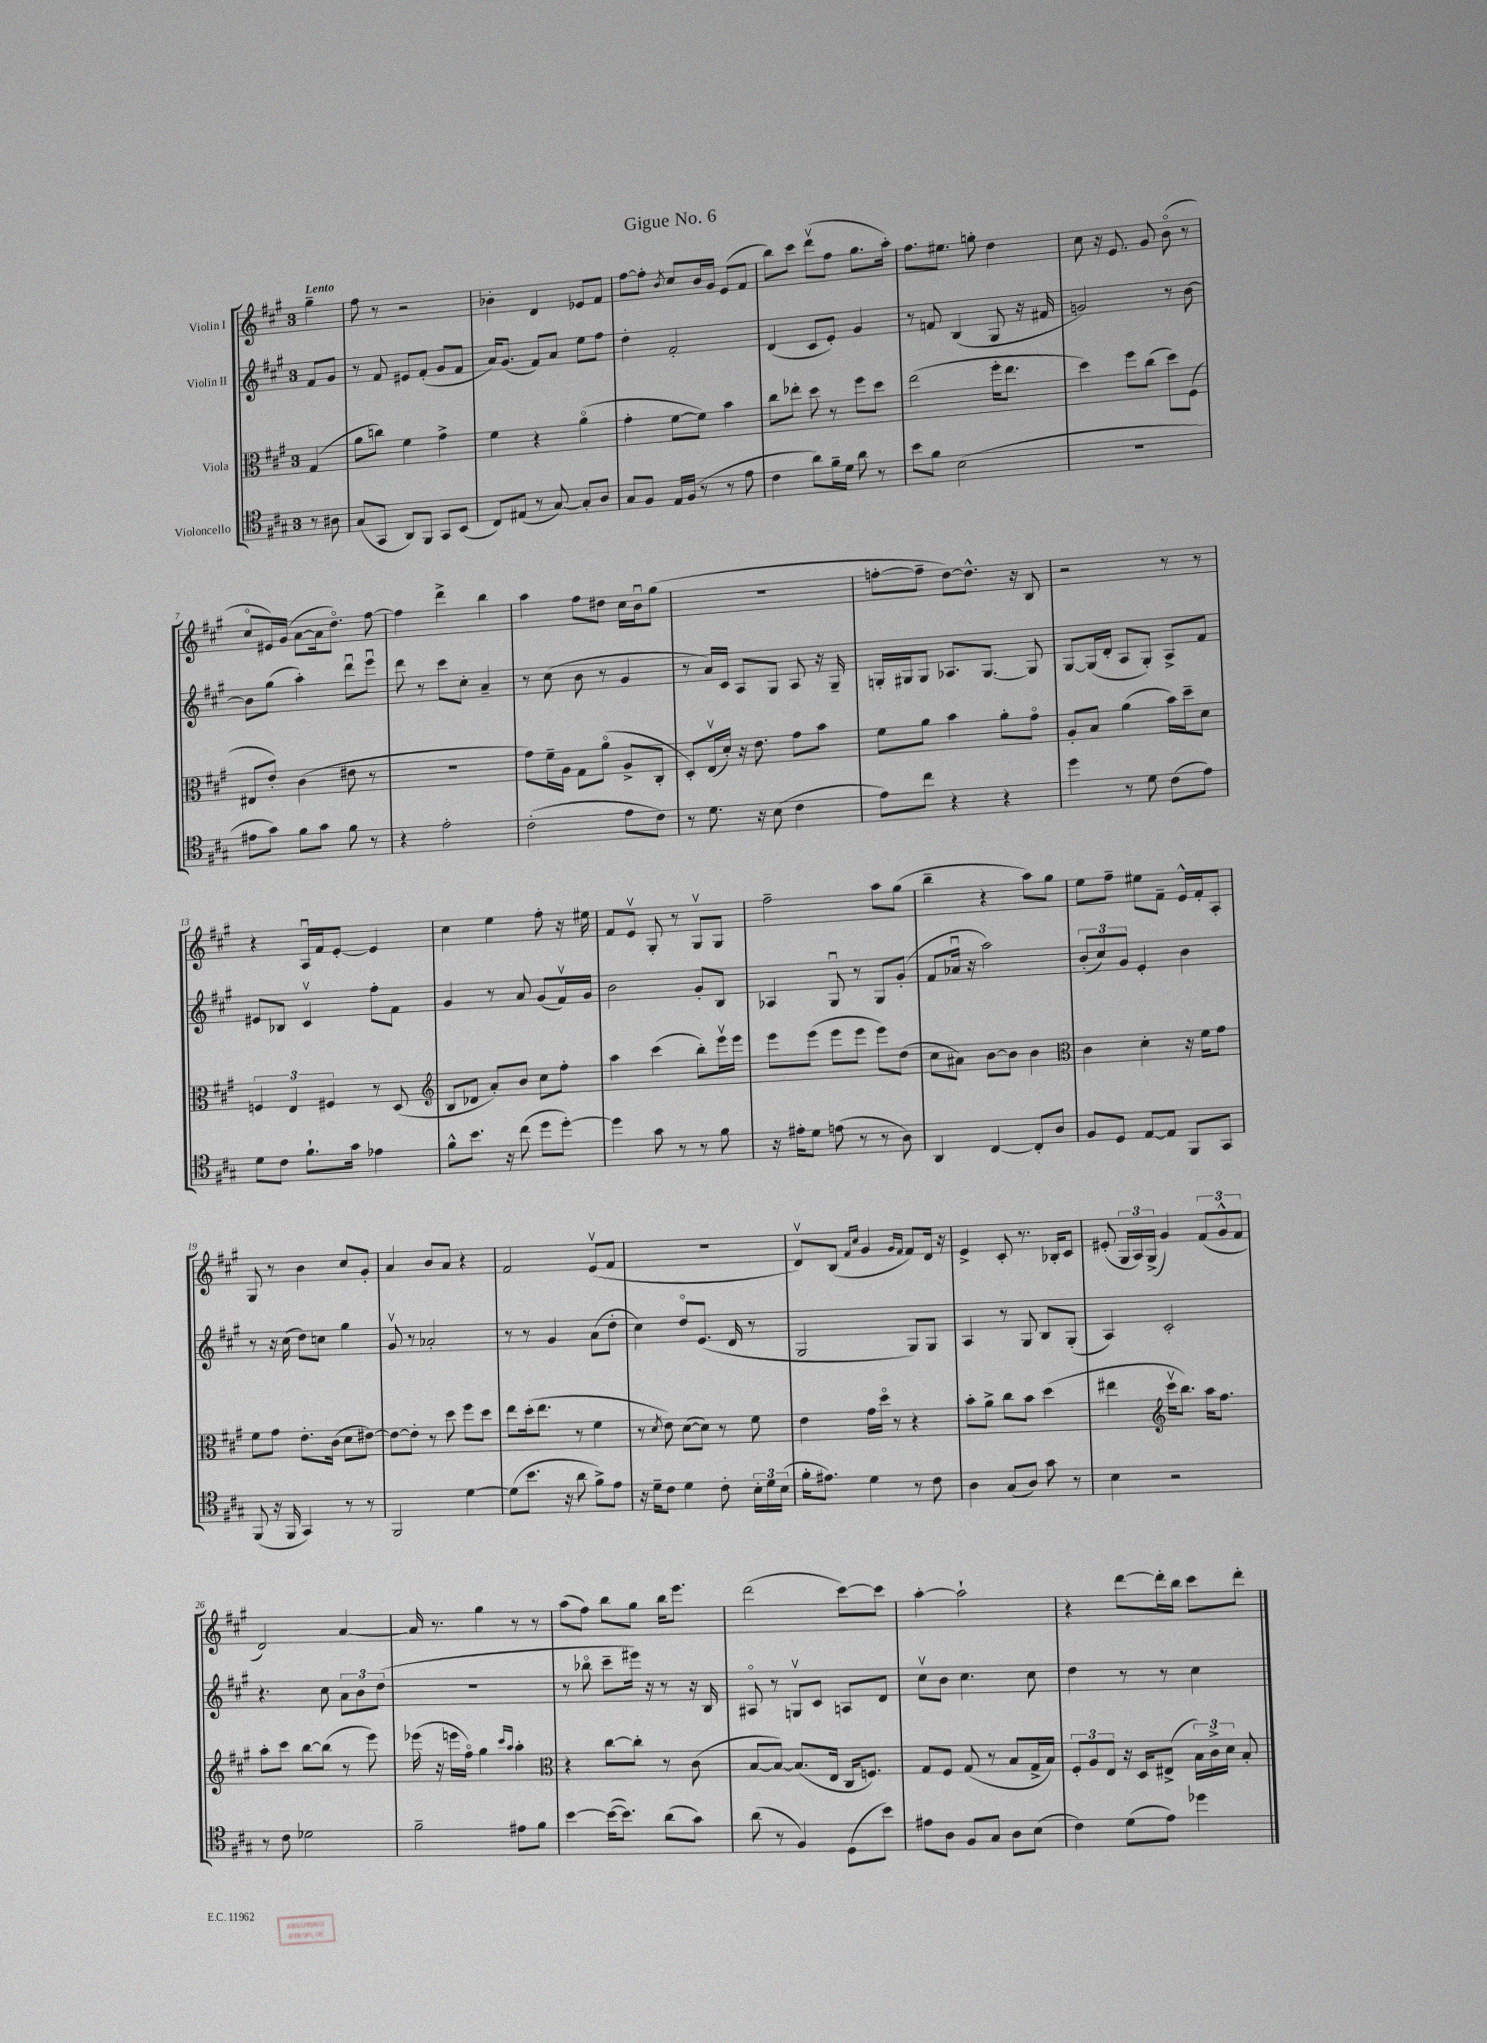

**kern	**kern	**kern	**kern
*staff4	*staff3	*staff2	*staff1
*clefC4	*clefC3	*clefG2	*clefG2
*k[f#c#g#]	*k[f#c#g#]	*k[f#c#g#]	*k[f#c#g#]
*M3/4	*M3/4	*M3/4	*M3/4
8r	(4G#	8f#	4gg#~
8A#	.	8g#	.
=	=	=	=
(8G#	8a	8r	8ff#
8GG#	8cc)	8f#	8r
8AA)	4f#	8e#	2r
8FF#	.	(8f#'	.
8GG#	4g#^	8g#	.
(8BB	.	8f#	.
=	=	=	=
8C#)	4f#	16a)	4b-'
.	.	(8.g#	.
(8E#	.	.	.
8r	4r	8f#)	4d
[8G#)	.	8a	.
8G#']	(4ao	8ee	8e-
8A	.	8ff#	8f#
=	=	=	=
8G#	4g#'	4dd'	[8ff#
8F#	.	.	8ff#']
.	.	.	8qb
16E	[8f#	2f#'	8cc#
(16F#	.	.	.
8r	8f#])	.	16b
.	.	.	16g#
8r	4b	.	(8e
8e	.	.	8f#
=	=	=	=
4c#	8cc#	(4d	8bb)
.	8ee-'	.	8ccc#
8a)	8dd	8c#	(8dddv
16f#~	8r	8e')	8ff#
16d	.	.	.
8a	8ff#	4g#	8.gg#
8r	8dd	.	.
.	.	.	16aa')
=	=	=	=
8b	(2ee	8r	8.ff#
8f#	.	8f	.
.	.	.	8.ee#
(2B	.	(4B	.
.	.	.	8gg'
.	16ff#'	8G#	4dd
.	8.ee	.	.
.	.	16r	.
.	.	16f#	.
=	=	=	=
2.r	4dd)	2g)	8cc#
.	.	.	16r
.	.	.	8.e
.	8ff#	.	.
.	(8cc#	.	8g#
.	8dd)	8r	(8bo
.	(8F#	[8b	8r
=	=	=	=
8e#	8E#	8b]	8cc#o
8g#)	8e')	(8gg#	16e#)
.	.	.	(16g#
8f#	(4c#	4aa')	[8a
8g#	.	.	16a]
.	.	.	8.ddo)
8f#	8e#	8dddu	.
8r	8r	8eeeu	[8ff#
=	=	=	=
4r	2.r	8ddd	4ff#]
.	.	8r	.
2e'	.	8ccc#	4ddd^
.	.	8cc#'	.
.	.	4a~	4bb
=	=	=	=
(2c#'	8g#)	8r	4aa
.	16f#~	(8cc#	.
.	16A	.	.
.	8G#	8b	8ff#
.	(8ao	8r	8dd#
8e	8A^	4g#	16cc#
.	.	.	16bu
8c#)	8C#'	.	(8gg#
=	=	=	=
8r	8D')	8r	2.r
8.d	(16Ev	16a)	.
.	16d')	16c#	.
.	16r	8A	.
16r	8.e	.	.
(8B	.	8G#	.
4c#	8g#	8A	.
.	8b	16r	.
.	.	16G#~	.
=	=	=	=
8e)	8f#	16G'	[8ff'
.	.	16G#	.
8cc#	8a	8G#	8ff~]
4r	4b	8.A-	[8dd)
.	.	.	8.dd^^]
.	.	[8.G#	.
4r	8a'	.	.
.	.	.	16r
.	8g#o	8G#]	8B
=	=	=	=
4dd	8A'	[8G#	2r
.	8B	(16G#]	.
.	.	16d'	.
8r	(4a	8A	.
8d	.	8G#')	.
(8c#	16b)	8A^	8r
.	16dd~	.	.
8e)	8d	8f#	8r
=	=	=	=
8d	6F	8e#	4r
8c#	.	8B-	.
.	6E	.	.
8.f#`	.	4c#v	16Au
.	.	.	16f#
.	6F#	.	.
.	.	.	[8e'
16g#	.	.	.
4e-	8r	8ff#'	4e]
.	(8D	8f#	.
=	=	=	=
*	*clefG2	*	*
8f#^^	8B	4g#	4cc#
8.b	8d-	.	.
.	8a')	8r	4ee
16r	.	.	.
(8cc#	8b	8a	.
8dd	8cc#	(8g#	8ff#'
[8dd')	8ff#'	16f#v)	16r
.	.	16g#	16ee#
=	=	=	=
4dd]	4aa	2b	8f#
.	.	.	8ev
8g#	(4ccc#	.	8G#'
8r	.	.	8r
8r	8bb')	8g#'	8G#v
8f#	16eeev	8B	8G#
.	16eee	.	.
=	=	=	=
16r	8eee	4A-	2ff#~
16e#'	.	.	.
8d	(8eee	.	.
(8e	8eee	8G#u	.
8r	8eee	8r	.
8r	8eee)	8G#	8aa
8A)	(8dd	(8g#'	(8gg#
=	=	=	=
4AA	8cc#	8f#	4bb~
.	8a#)	16a-u	.
.	.	16r	.
[4C#	[8b	2aa)	4r
.	8b]	.	.
8C#']	4b	.	8aa)
8A	.	.	8gg#
=	=	=	=
*	*clefC3	*	*
8F#	4c#	(12b'	8ee
.	.	12cc#)	.
8D	.	.	8ff#~
.	.	12g#	.
[8E	4d'	4e'	8ee#
8E]	.	.	8f#~
8FF#	16r	4b	16e^^
.	16f#	.	16f#'
8GG#	8g#	.	8A'
=	=	=	=
(8FF#	8f#	8r	8G#
16r	8g#	16r	8r
16FF#	.	(16cc#	.
4GG#)	8.e'	8dd)	4b
.	.	8cc	.
.	(16c#	.	.
8r	8d	4gg#	8cc#
8r	[8e#)	.	8g#'
=	=	=	=
2FF#	8e#_	8g#v	4a
.	8e#']	8r	.
.	8r	2a-'	8b
.	8dd	.	8a
[4d	8ff#	.	4r
.	8dd	.	.
=	=	=	=
(8d]	8ee	8r	2f#
8.b	(16dd'	8r	.
.	8.ee	.	.
.	.	4g#	.
16r	.	.	.
8a	8r	.	.
8f#^)	4f#	(8a	(8ev
8e	.	8dd'	8f#
=	=	=	=
16r	8r	4cc#)	2.r
16d~	.	.	.
.	8qd	.	.
8c#	8e)	.	.
4d	([8d	8ddo	.
.	8d])	(8.e	.
8c#'	8r	.	.
.	.	16d	.
24B'	8f#	8r	.
24d	.	.	.
(24B	.	.	.
=	=	=	=
16f#'	4e	2G#	8dv)
8.e#)	.	.	.
.	.	.	(8B
.	.	.	16qqf#
.	.	.	16qqcc#
4d	16g#	.	4g#
.	16ddo	.	.
.	8r	.	.
.	.	.	16qqg#
.	.	.	16qqf#
8r	4r	8G#)	8f#)
8c#	.	8G#	16d
.	.	.	16r
=	=	=	=
4A	8b'	4A	4e^
.	8a^	.	.
(8G#	8cc#	8r	8c#'
8A)	8b	8G#	8.r
8g#	(4dd	8B	.
.	.	.	16B-'
8r	.	(8G#'	8c#
=	=	=	=
4B	4ee#	4A)	(8e#'
.	.	.	24G#
.	.	.	24A)
.	.	.	(24G#^
*	*clefG2	*	*
2r	16ccc#v	2c#'	4g#)
.	8.bb)	.	.
.	16aa	.	(12f#
.	8.ff#	.	.
.	.	.	12g#^^
.	.	.	12f#
=	=	=	=
8r	8aa'	4.r	2d)
8c#	8ccc#	.	.
2d-	[8bb	.	.
.	(8bb]	8cc#	.
.	8r	12a	[4a
.	.	12b	.
.	8eee)	.	.
.	.	(12dd	.
=	=	=	=
2f#~	(16eee-	2.r	16a]
.	16r	.	8.r
.	16eee	.	.
.	16ff#o)	.	.
.	4gg#	.	4gg#
.	16qqccc#	.	.
.	16qqaa	.	.
8e#	4aa'	.	8r
8f#	.	.	8r
=	=	=	=
*	*clefC3	*	*
[4b	4r	8r	(8aa
.	.	8bb-o	8ff#)
(16b_	[8cc#	8ccc#~	8bb
8.b])	.	.	.
.	8cc#']	16eee#)	8gg#
.	.	16r	.
(8a	8r	8r	16bb
.	.	.	8.eee
8g#)	(8c#	16r	.
.	.	16B	.
=	=	=	=
(8a	[8B	8A#o	(2ddd
8r	8B_)	8r	.
4F#)	(8.B]	8Gv	.
.	.	8c#	.
.	16E	.	.
(8D	16C#	8A	[8ccc#)
.	8.F)	.	.
8b)	.	8d	8ccc#]
=	=	=	=
8e#	8G#	8cc#v	[4aa'
8A	8F#	8b	.
8F#	(8G#	4.cc#	2aa`]
8G#	8r	.	.
8A	8B	.	.
(8B	16G#^	8cc#	.
.	16B)	.	.
=	=	=	=
4c#)	12F#'	4dd	4r
.	12A	.	.
.	12E	.	.
(8d	16r	8r	[8ddd
.	16D	.	.
8e)	(8E#^	8r	16ddd']
.	.	.	16bb
4dd-	24B)	4cc#	8ccc#
.	24c#^	.	.
.	24d	.	.
.	8B'	.	8ddd'
==	==	==	==
*-	*-	*-	*-
